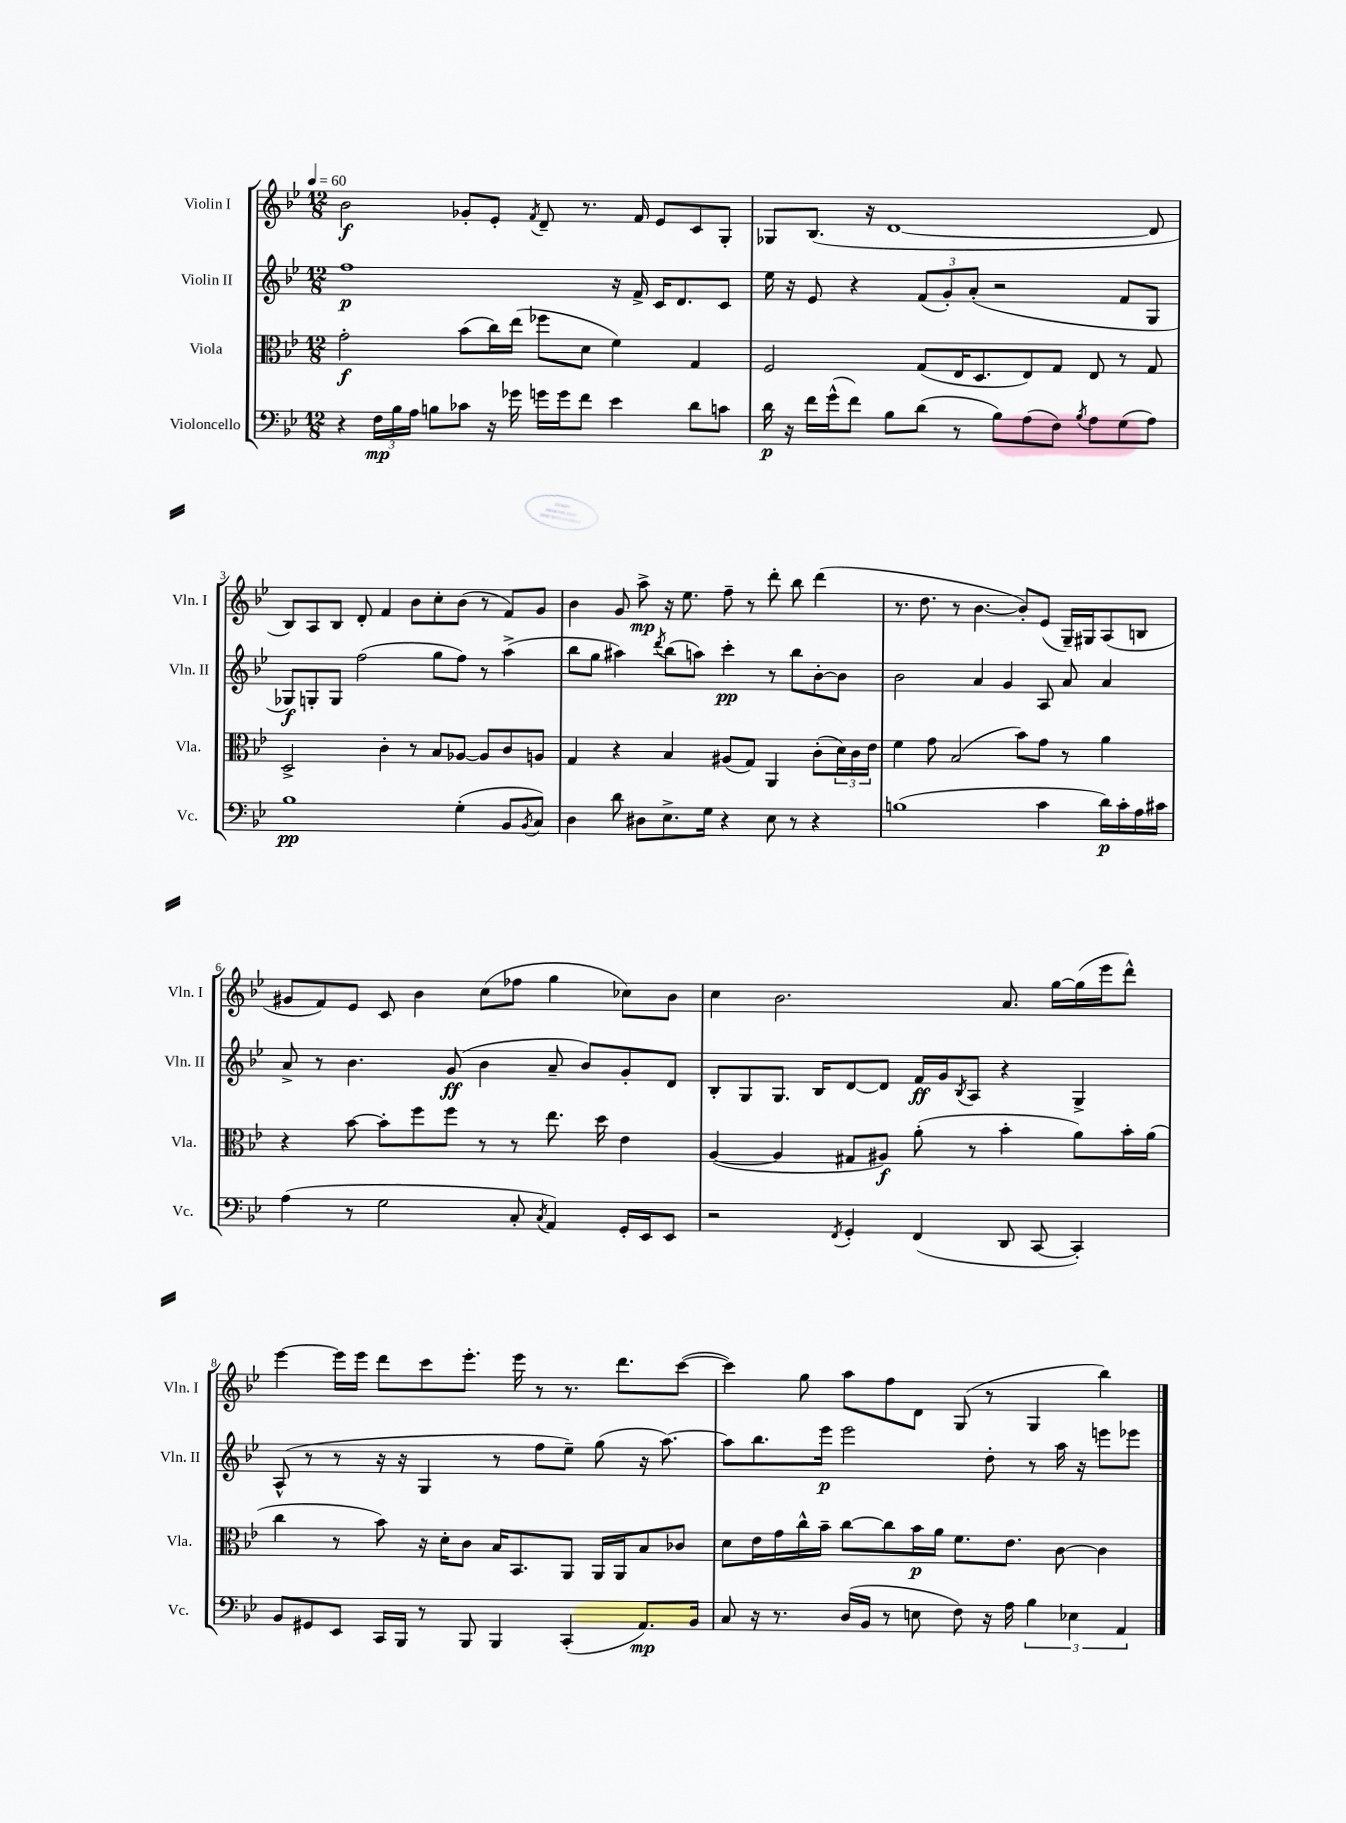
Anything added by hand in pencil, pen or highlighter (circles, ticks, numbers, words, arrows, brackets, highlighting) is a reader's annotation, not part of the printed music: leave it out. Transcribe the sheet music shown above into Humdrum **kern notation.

**kern	**dynam	**kern	**dynam	**kern	**dynam	**kern	**dynam
*part4	*part4	*part3	*part3	*part2	*part2	*part1	*part1
*staff4	*staff4	*staff3	*staff3	*staff2	*staff2	*staff1	*staff1
*I"Violoncello	*	*I"Viola	*	*I"Violin II	*	*I"Violin I	*
*I'Vc.	*	*I'Vla.	*	*I'Vln. II	*	*I'Vln. I	*
*clefF4	*	*clefC3	*	*clefG2	*	*clefG2	*
*k[b-e-]	*	*k[b-e-]	*	*k[b-e-]	*	*k[b-e-]	*
*M12/8	*	*M12/8	*	*M12/8	*	*M12/8	*
*MM60	*	*MM60	*	*MM60	*	*MM60	*
=1	=1	=1	=1	=1	=1	=1	=1
4r	.	2g'\	f	1ff	p	2b-\	f
24F\LL	mp	.	.	.	.	.	.
24B-\	.	.	.	.	.	.	.
24A\JJ	.	.	.	.	.	.	.
8Bn\L	.	.	.	.	.	.	.
8c-X\J	.	(8b-\L	.	.	.	8g-X'/L	.
16r	.	16cc\L)	.	.	.	8e-'/J	.
16g-X\	.	(16ee-\JJ	.	.	.	.	.
.	.	.	.	.	.	8qf/	.
16gn\LL	.	8ff-X\L	.	.	.	8d~/	.
16g\J	.	.	.	.	.	.	.
8f\J	.	8d\J	.	.	.	8.r	.
4e-\	.	4f\)	.	16r	.	.	.
.	.	.	.	16f^/	.	16f/	.
.	.	.	.	16c/KL	.	8e-/L	.
.	.	.	.	8.d/	.	.	.
8d\L	.	4G/	.	.	.	8c/	.
8cn\J	.	.	.	8c/J	.	8G'/J	.
=2	=2	=2	=2	=2	=2	=2	=2
16d\	p	2F/	.	16ee-\	.	8G-X/L	.
16r	.	.	.	16r	.	.	.
16f\LL	.	.	.	8e-/	.	(8.B-/J	.
(16g^^\J	.	.	.	.	.	.	.
8f\J)	.	.	.	4r	.	.	.
.	.	.	.	.	.	16r	.
8B-\L	.	.	.	.	.	[1d	.
(8d\J	.	(8G/L	.	(12f/L	.	.	.
.	.	.	.	12g'/)	.	.	.
8r	.	16E-/K	.	.	.	.	.
.	.	.	.	(12a'/J	.	.	.
.	.	8.D/	.	.	.	.	.
8B-\L)	.	.	.	2r	.	.	.
(8A\	.	8E-/)	.	.	.	.	.
8F\J)	.	8G/J	.	.	.	.	.
8qB-/	.	.	.	.	.	.	.
8A\L	.	8E-/	.	.	.	.	.
(8G\	.	8r	.	8f/L	.	.	.
8A\J)	.	8G/	.	8G/J	.	8d/]	.
!!LO:LB:g=z
=3	=3	=3	=3	=3	=3	=3	=3
1B-	pp	2D^/	.	8G-X/L)	f	8B-/L)	.
.	.	.	.	8Gn'/	.	8A/	.
.	.	.	.	8G/J	.	8B-/J	.
.	.	.	.	(2ff\	.	8d'/	.
.	.	4c'\	.	.	.	4f/	.
.	.	8r	.	.	.	8b-\L	.
.	.	8B-/L	.	8gg\L	.	8cc'\	.
(4G'\	.	[8A-X/J	.	8ff\J)	.	(8b-\J	.
.	.	8A-/L]	.	8r	.	8r	.
8BB-/L	.	8c/	.	(4aa^\	.	8f/L)	.
8qBB-/	.	.	.	.	.	.	.
8C/J)	.	8An/J	.	.	.	8g/J	.
=4	=4	=4	=4	=4	=4	=4	=4
4D\	.	4G/	.	8bb-\L	.	4b-\	.
.	.	.	.	8gg\J	.	.	.
8d\	.	4r	.	4aa#X\)	.	8g/	.
8D#X\L	.	.	.	.	.	8aa^\	mp
.	.	.	.	8qddd/	.	.	.
8.E-^\	.	4B-/	.	(8bb-\L	.	16r	.
.	.	.	.	.	.	8.ee-\	.
.	.	.	.	8aan\J)	.	.	.
16G\Jk	.	.	.	.	.	.	.
4r	.	(8A#X/L	.	4ccc'\	pp	8ff~\	.
.	.	8G/J)	.	.	.	8r	.
8E-\	.	4AA/	.	8r	.	8ddd'\	.
8r	.	.	.	8bb-\L	.	8bb-\	.
4r	.	(8c'\L	.	[8b-'\	.	(4ddd\	.
.	.	24d\L)	.	8b-\J]	.	.	.
.	.	24c\	.	.	.	.	.
.	.	24e-\JJ	.	.	.	.	.
=5	=5	=5	=5	=5	=5	=5	=5
(1Bn	.	4f\	.	2b-\	.	8.r	.
.	.	.	.	.	.	8.dd\	.
.	.	8g\	.	.	.	.	.
.	.	(2B-/	.	.	.	8r	.
.	.	.	.	4a/	.	[4.b-\	.
.	.	.	.	4g/	.	.	.
.	.	8b-\L)	.	.	.	8b-'/L])	.
4c\	.	8g\J	.	8A/	.	(8e-/J	.
.	.	8r	.	8a/	.	16G~/LL)	.
.	.	.	.	.	.	16G#X/J	.
16d\LL)	p	4a\	.	4a/	.	(8A/	.
16c'\	.	.	.	.	.	.	.
16A\	.	.	.	.	.	8Bn/J	.
16c#X\JJ	.	.	.	.	.	.	.
!!LO:LB:g=z
=6	=6	=6	=6	=6	=6	=6	=6
(4A\	.	4r	.	8a^/	.	8g#X/L	.
.	.	.	.	8r	.	8f/)	.
8r	.	[8b-\	.	4.b-\	.	8e-/J	.
2G\	.	8b-'\L]	.	.	.	8c/	.
.	.	8ff\	.	.	.	4b-\	.
.	.	8ff\J	.	(8g/	ff	.	.
.	.	8r	.	4b-\	.	(8cc\L	.
8C'/	.	8r	.	.	.	8ff-X\J	.
8qC/	.	.	.	.	.	.	.
4AA/)	.	8.ee-\	.	8a~/	.	4gg\	.
.	.	.	.	8b-/L)	.	.	.
.	.	16dd\	.	.	.	.	.
16GG'/LL	.	4e-\	.	8g'/	.	8cc-X\L)	.
16EE-/J	.	.	.	.	.	.	.
8EE-/J	.	.	.	8d/J	.	8b-\J	.
=7	=7	=7	=7	=7	=7	=7	=7
2r	.	([4A/	.	8B-'/L	.	4cc\	.
.	.	.	.	8G/	.	.	.
.	.	4A/]	.	8.G/J	.	2.b-\	.
.	.	.	.	16B-/KL	.	.	.
8qFF/	.	.	.	.	.	.	.
4GG'/	.	8G#X/L	.	[8d/	.	.	.
.	.	8A#X/J)	f	8d/J]	.	.	.
(4FF/	.	(8a'\	.	16f/LL	ff	.	.
.	.	.	.	16g/J	.	.	.
.	.	.	.	8qB-/	.	.	.
.	.	8r	.	8A/J	.	.	.
8DD/	.	4b-'\	.	4r	.	8.a/	.
[8CC/	.	.	.	.	.	.	.
.	.	.	.	.	.	[16gg\LL	.
4CC'/])	.	8a\L)	.	4G^/	.	(16gg\]	.
.	.	.	.	.	.	16eee-\J	.
.	.	16b-'\L	.	.	.	8ddd^^\J)	.
.	.	(16a\JJ	.	.	.	.	.
!!LO:LB:g=z
=8	=8	=8	=8	=8	=8	=8	=8
8BB-/L	.	4cc\	.	(8A^^/	.	[4eee-\	.
8GG#X/	.	.	.	8r	.	.	.
8EE-/J	.	8r	.	8r	.	16eee-\LL]	.
.	.	.	.	.	.	16eee-\JJ	.
16CC/LL	.	8b-\)	.	16r	.	8ddd\L	.
16BBB-/JJ	.	.	.	16r	.	.	.
8r	.	16r	.	4G/	.	8ccc\	.
.	.	16d'\KL	.	.	.	.	.
8BBB-/	.	8c\J	.	.	.	8.eee-'\J	.
4BBB-/	.	16B-/KL	.	8r	.	.	.
.	.	8.BB-/	.	.	.	16eee-\	.
.	.	.	.	8ff\L	.	8r	.
(4CC'/	.	8AA/J	.	8ee-~\J)	.	8.r	.
.	.	16AA/LL	.	(8gg\	.	.	.
.	.	16AA/J	.	.	.	8.ddd\L	.
8.AA/L)	mp	8B-/	.	16r	.	.	.
.	.	.	.	[8.aa\)	.	.	.
.	.	8c-X/J	.	.	.	([8ccc\J	.
16BB-/Jk	.	.	.	.	.	.	.
=9	=9	=9	=9	=9	=9	=9	=9
8C/	.	8d\L	.	8aa\L]	.	4ccc\])	.
16r	.	16e-\L	.	8.bb-\	.	.	.
8.r	.	16g\	.	.	.	.	.
.	.	16cc^^\	.	.	.	8gg\	.
.	.	16b-~\JJ	.	16eee-\Jk	p	.	.
(16D/LL	.	[8cc\L	.	2eee-\	.	8aa\L	.
16BB-/JJ	.	.	.	.	.	.	.
8r	.	8cc\]	.	.	.	8ff\	.
8En\	.	16b-\L	p	.	.	8d\J	.
.	.	16a\JJ	.	.	.	.	.
8F\)	.	8.f\L	.	.	.	(8G/	.
16r	.	.	.	8dd'\	.	8r	.
16A\	.	8.e-\J	.	.	.	.	.
6B-\	.	.	.	8r	.	4G/	.
.	.	[8c\	.	16aa\	.	.	.
6E-X\	.	.	.	.	.	.	.
.	.	.	.	16r	.	.	.
.	.	4c\]	.	8eeen\L	.	4bb-\)	.
6AA/	.	.	.	.	.	.	.
.	.	.	.	8eee-X\J	.	.	.
==	==	==	==	==	==	==	==
*-	*-	*-	*-	*-	*-	*-	*-
